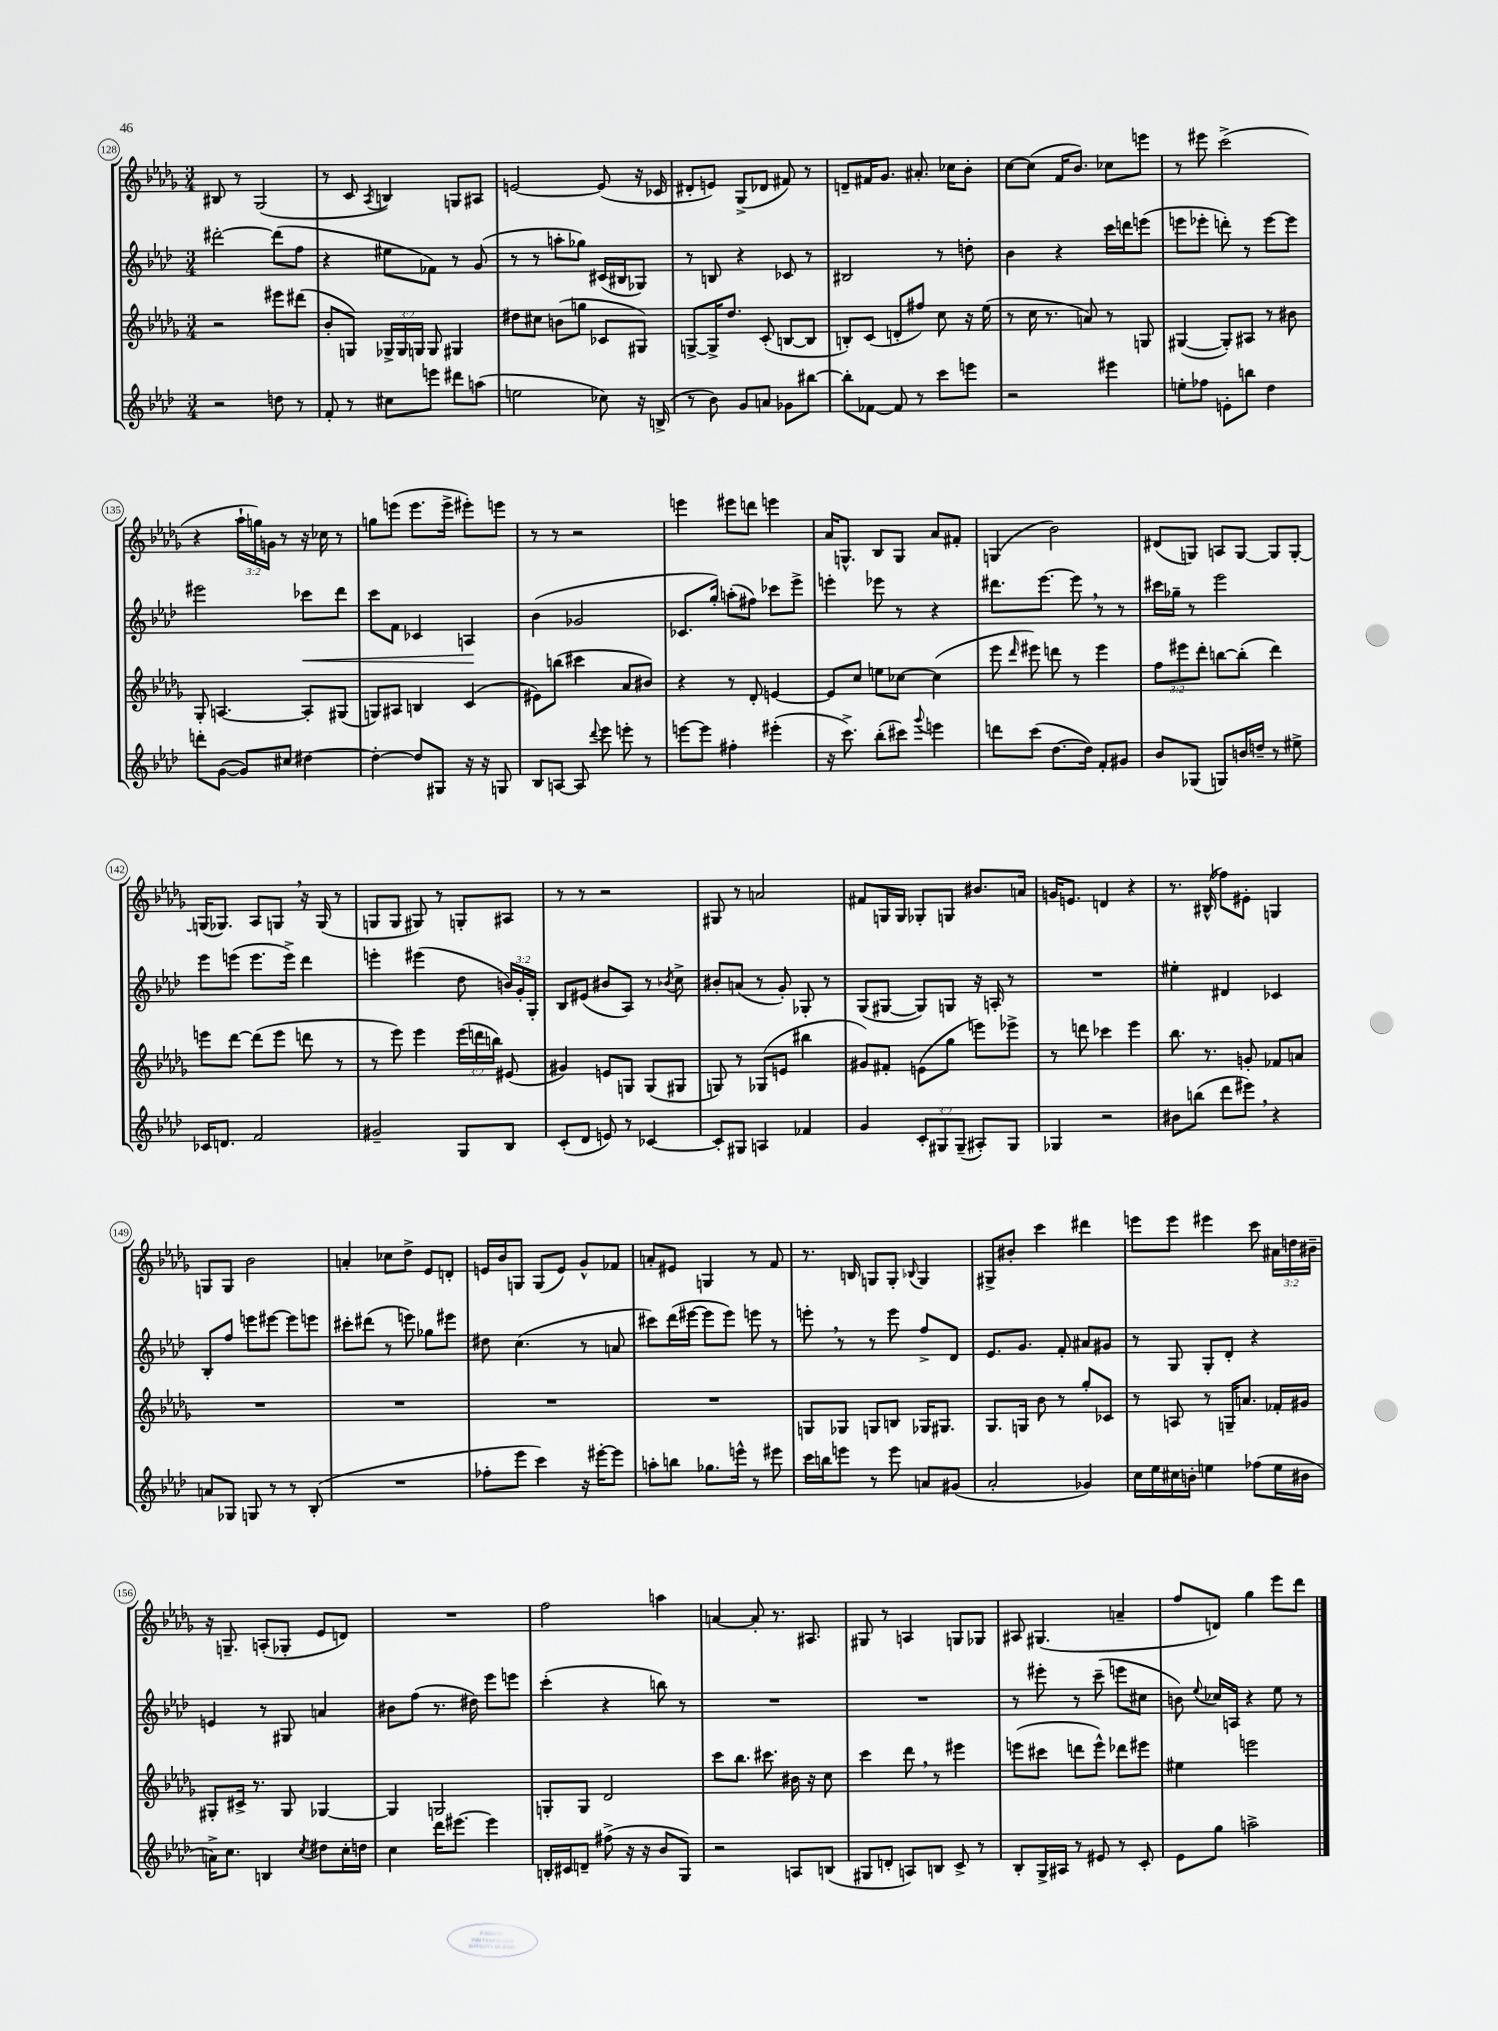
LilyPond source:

<<
\new StaffGroup <<
\new Staff = "s0" {
    \clef treble \key des \major \numericTimeSignature \time 3/4 \override Staff.TupletNumber.text = #tuplet-number::calc-fraction-text
    \autoBeamOff bis8 r8 ges2( |
    r8 c'8 \acciaccatura { aes8 } b4) g8[ ais8] |
    e'2~ e'8( r16 ces'16 |
    dis'8[-. e'8]) ges8[->( des'8] fis'8) r8 |
    d'8[-- fis'16 ges'8.] ais'8.-. ces''16[ bes'8]-. |
    c''8[~ c''8]( f'16[ bes'8.]) ces''8[ e'''8] |
    r8 eis'''8 c'''2->( |
    r4 \tuplet 3/2 { aes''16[-! g''16) g'16] } r8 r16 ces''16 r8 |
    g''8[ e'''8]( e'''8.[ e'''16]-> eis'''8[-.) e'''8] |
    r8 r8 r2 |
    e'''4 eis'''8[ d'''8] e'''4 |
    aes'16[ g8.]-^ bes8[ g8] aes'8[ fis'8]-. |
    g4( bes'2) |
    dis'8[( g8]) a8[ g8]~ g8[ g8]~-. |
    g16[( ges8.]) aes8[ g8] \breathe r16 g16( r8 |
    g8[ g8] gis8) r8 g8[-. ais8] |
    r8 r8 r2 |
    gis8 r8 a'2 |
    fis'8[ g16 g16] ges8[-. g8] bis'8.[ a'16] |
    g'16[ e'8.] d'4 r4 |
    r8. bis16-^( fes''8[) eis'8]-. g4 |
    g8[ g8] bes'2 |
    a'4-. ces''8[ des''8]-> ees'8[ d'8]-. |
    e'16[ bes'16 g8] g8[( e'8]) ges'8[-^ fes'8] |
    a'8[-. eis'8] g4 r8 f'8 |
    r8. b16 g8[ g8]-. \appoggiatura { bes8 } g4 |
    gis8[-> bis'8]-. c'''4 dis'''4 |
    e'''8[ e'''8] eis'''4 c'''8 \tuplet 3/2 { ais'16[ d''16 bis'16]-- } |
    r16 g8.-- a8[-.( ges8]-. ees'8[ d'8]) |
    R2. |
    f''2 a''4 |
    a'4~ a'8-. r8. ais8. |
    gis8 r8 a4 g8[ ges8] |
    ais8 gis4.( a'4-- |
    f''8[ d'8]) ges''4 ees'''8[ des'''8] \bar "|." |
}
\new Staff = "s1" {
    \clef treble \key aes \major \numericTimeSignature \time 3/4 \override Staff.TupletNumber.text = #tuplet-number::calc-fraction-text
    \autoBeamOff dis'''2~-. dis'''8[( f''8] |
    r4 eis''8[ fes'8]) r8 g'8( |
    r8 r8 a''8[-. ges''8]) cis'16[( bis16 ges8]) |
    r8 b8 r4 ces'8 r8 |
    bis2 r8 d''8-. |
    bes'4 r4 c'''16[ d'''16 e'''8]( |
    e'''8[ ees'''8]-. d'''8-.) r8 ees'''8[~ ees'''8] |
    eis'''2 ces'''8[\< des'''8] |
    c'''8[ f'8] ces'4 a4\! |
    bes'4( ges'2 |
    ces'8.[ g''16]-.) a''8[-.( fis''8]) ces'''8[ ees'''8]-> |
    e'''4-. ees'''8 r8 r4 |
    dis'''8.[ ees'''8.]~ ees'''8 \breathe r8 r8 |
    cis'''16[ ges''16]-- r8 ees'''2 |
    ees'''8[ e'''8]( e'''8.[ e'''16]->) des'''4 |
    e'''4-. eis'''4( des''8 \tuplet 3/2 { b'16[) g'16-. g16]-. } |
    bes8[ eis'8]( bis'8[ aes8]) r8 \acciaccatura { bes'8 } c''8-> |
    bis'8[-. a'8]( r8 g'8-.) ges8-. r8 |
    g8[( gis8]~ gis8[) g8] r16 a16-. r8 |
    R2. |
    eis''4-. dis'4 ces'4 |
    bes8[-. f''8] e'''8[ eis'''8]~ eis'''8[ e'''8] |
    cis'''8[-. dis'''8]( r8 e'''8) ges''8[ eis'''8] |
    dis''8 c''4.( r8 a'8 |
    cis'''8[) des'''16( eis'''16]~ eis'''8[ eis'''8]) e'''8 r8 |
    e'''8-. \breathe r8 r8 e'''8 f''8[-> des'8] |
    ees'8.[ g'8.] f'8-. ais'8[ gis'8] |
    r8 g8 g8[-. des'8]-. r4 |
    e'4 r8 gis8 a'4 |
    bis'8[ f''8]( r8. dis''16) ees'''8[ e'''8] |
    c'''4-.( r4 b''8) r8 |
    R2. |
    R2. |
    r8 eis'''8-. r8 c'''8--( e'''8[ cis''8] |
    b'8) \appoggiatura { ees''8 } ces''16[ a16] r4 ees''8 r8 \bar "|." |
}
\new Staff = "s2" {
    \clef treble \key des \major \numericTimeSignature \time 3/4 \override Staff.TupletNumber.text = #tuplet-number::calc-fraction-text
    \autoBeamOff r2 eis'''8[ dis'''8]( |
    bes'8[-. g8]) \tuplet 3/2 { ges16[-> ges16 g16] } g8 gis4 |
    dis''8[ cis''8] b'8[( g''8] ces'8[ gis8]) |
    g8[~-> g16-> des''8.] c'8-.( b8[~ b8] |
    b8[-.) c'8]( d'8[-. fis''8]) c''8 r16 ees''16( |
    r8 c''16 r8. a'8) r8 g8 |
    gis4~( gis8[-.) ais8] r8 bis'8 |
    ges8-. a4.~ a8[-. gis8]( |
    g8[) ais8] b4 c'4( |
    eis'8[) b''8]( cis'''4 aes'8[ bis'8]) |
    r4 r8 des'8-. e'4~ |
    e'8[ c''8] e''8[ ces''8]~ ces''4( |
    ees'''8 \grace { des'''16 } eis'''8) d'''8 r8 eis'''4 |
    \tuplet 3/2 { f''8[ eis'''8 des'''8]-. } b''8[~ b''8]-.( des'''4) |
    e'''8[ des'''8]~ des'''8[( e'''8] d'''8 r8 |
    r8 ees'''8) ees'''4 \tuplet 3/2 { ees'''16[( d'''16 b''16]) } eis'8( |
    gis'4) e'8[ g8] g8[( gis8] |
    g8) r8 ges8[( e'8] bis''4 |
    gis'8[) fis'8]-. e'8[( ges''8] e'''8[) ees'''8]-> |
    r8 d'''8 ces'''4 ees'''4 |
    bes''8. r8. g'8-. fes'8[ a'8] |
    R2. |
    R2. |
    R2. |
    R2. |
    g8[ ges8] g8[ b8] ges16[ gis8.] |
    ges8.[ g16] bes'8 r8 ges''8[-. ces'8] |
    r8 a8 r8 g16[-- a'8.] fes'16[-. gis'16] |
    gis8[-. cis'16]-> r8. gis8 ges4~ |
    ges4 g2 |
    g8[-. g8] des'2 |
    c'''8[ bes''8.] cis'''8. bis'16 r16 c''8 |
    c'''4 des'''8 \breathe r8 eis'''4 |
    e'''8[( cis'''8] d'''8[ e'''8]-^) des'''8[ eis'''8] |
    eis''4 e'''2 \bar "|." |
}
\new Staff = "s3" {
    \clef treble \key aes \major \numericTimeSignature \time 3/4 \override Staff.TupletNumber.text = #tuplet-number::calc-fraction-text
    \autoBeamOff r2 d''8 r8 |
    f'8-. r8 cis''8[ e'''8] dis'''8[ a''8]( |
    e''2 ces''8) r16 b16->( |
    r8 bes'8) g'8[ a'8] ges'8[ bis''8]~ |
    bis''8[-. fes'8]~ fes'8 r8 c'''8[ e'''8] |
    r2 eis'''4 |
    e''8[-. fes''8] e'8[-. b''8] des''4 |
    d'''8[-. g'8]~( g'8[) cis''8] dis''4~ |
    dis''4~-. dis''8[ gis8] r16 r16 g8 |
    bes8[ a8]~ a8 \appoggiatura { des'''8 } ees'''8 e'''8-. r8 |
    e'''8[~ e'''8] fis''4-. eis'''4-.( |
    r16 c'''8.->) bes''8[-.( cis'''8]) \appoggiatura { g'''8 } e'''4 |
    d'''8[ c'''8]( des''8.[~ des''16]) f'8[-. gis'8] |
    bes'8[ ges8]( g8[) b'16 d''16]-- r8 eis''8-> |
    ces'16[ d'8.] f'2 |
    gis'2-- g8[ bes8] |
    c'8[-.( des'8] e'8) r8 ces'4~ |
    ces'8[-. gis8] a4 fes'4 |
    g'4 \tuplet 3/2 { c'8[-. gis8 gis8]--( } ais8[-.) gis8] |
    ges4 r2 |
    bis'8[ b''8]( des'''8[ eis'''8]) \breathe r4 |
    a'8[ ges8] g8 r8 r8 bes8-.( |
    R2. |
    fes''8[-. ees'''8] c'''4) r16 eis'''16[~-. eis'''8] |
    a''8[-. b''8] ges''8.[ e'''16]-^ r8 eis'''8 |
    c'''16[ b''16 e'''8] r8 e'''8 a'8[ gis'8]( |
    aes'2-. ges'4) |
    c''16[ ees''16 cis''16 b'16]-. e''4 fes''8[( e''16 bis'16] |
    a'16[->) c''8.] b4 \acciaccatura { c''8 } dis''8[ c''16-. d''16] |
    c''4 des'''16[ eis'''8.]~ eis'''4 |
    b16[-. cis'16 d'8]-- fis''8->( r16 r16 bes'8[ g8]) |
    r2 a8[ b8]( |
    gis8[ d'8]-. a8[) b8] c'8-> r8 |
    bes8[-. g16-> ais16] r8 eis'8 r8 c'8-. |
    ees'8[ g''8] a''2-> \bar "|." |
}
>>
>>
\layout { \context { \Score currentBarNumber = #128 \override BarNumber.stencil = #(make-stencil-circler 0.1 0.3 ly:text-interface::print) } }
